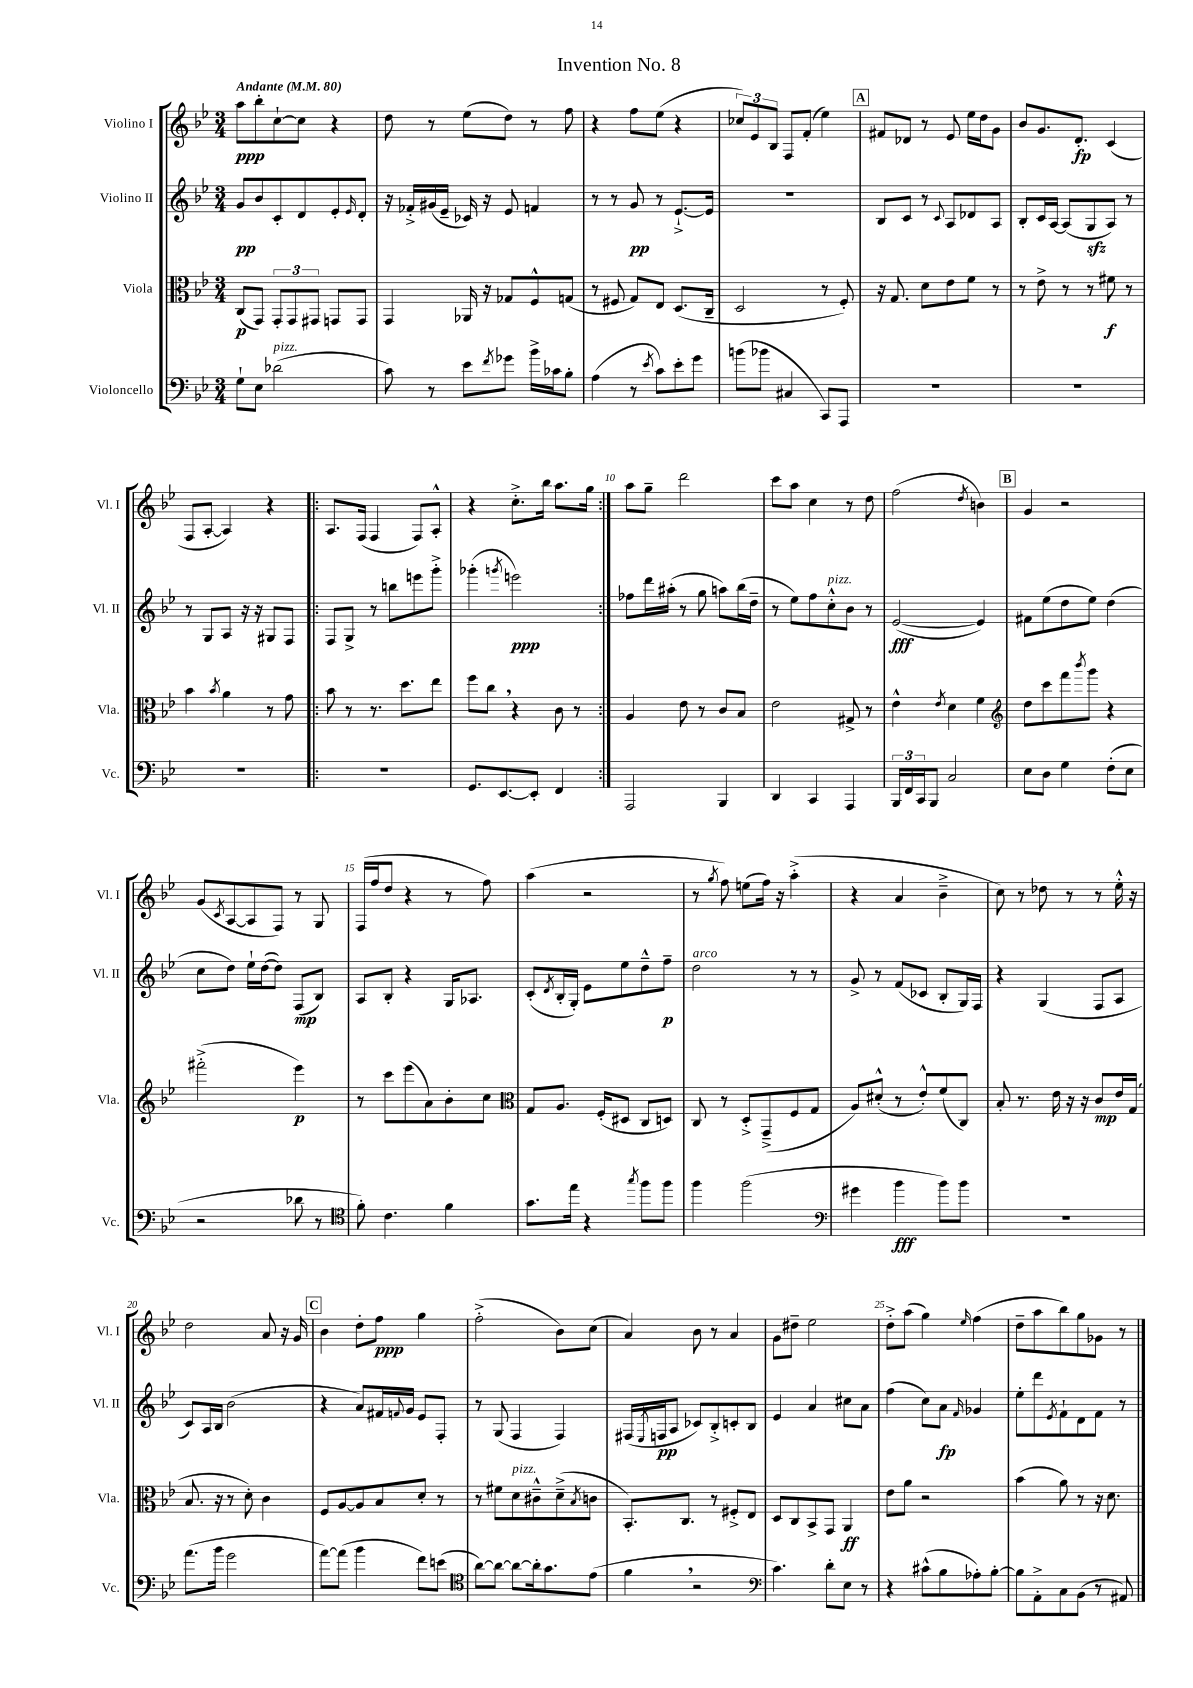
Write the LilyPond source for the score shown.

\header { title = "Invention No. 8" }
<<
\new StaffGroup <<
\new Staff = "s0" \with { instrumentName = "Violino I" shortInstrumentName = "Vl. I" } {
    \clef treble \key bes \major \numericTimeSignature \time 3/4 \tempo "Andante" 4 = 80
    a''8\ppp bes''8-. c''8~-! c''8 r4 |
    d''8 r8 ees''8( d''8) r8 f''8 |
    r4 f''8 ees''8( r4 |
    \tuplet 3/2 { ces''8) ees'8 bes8 } f8 f'8-.( ees''4) |
    \mark \markup { \box "A" } fis'8 des'8 r8 ees'8 ees''16 d''16 g'8 |
    bes'8 g'8. d'8.-.\fp c'4( |
    f8 a8~-. a4) r4 |
    \repeat volta 2 { a8. f16( f4 f8) a8-.-^ |
    r4 c''8.-.-> bes''16 a''8. g''16 | }
    a''8 g''8-- d'''2 |
    c'''8 a''8 c''4 r8 d''8 |
    f''2( \acciaccatura { d''8 } b'4) |
    \mark \markup { \box "B" } g'4 r2 |
    g'8( \acciaccatura { c'8 } a8~ a8 f8) r8 g8 |
    f16( f''16 d''8 r4 r8 f''8) |
    a''4( r2 |
    r8 \acciaccatura { g''8 } f''8) e''8( f''16) r16 a''4-.->( |
    r4 a'4 bes'4---> |
    c''8) r8 des''8 r8 r8 ees''16-.-^ r16 |
    d''2 a'8 r16 g'16 |
    \mark \markup { \box "C" } bes'4 d''8-. f''8\ppp g''4 |
    f''2-.->( bes'8) c''8( |
    a'4) bes'8 r8 a'4 |
    g'8 dis''8-- ees''2 |
    d''8-.-> a''8( g''4) \grace { ees''16 } f''4( |
    d''8-- a''8 bes''8) g''8 ges'8 r8 \bar "|." |
}
\new Staff = "s1" \with { instrumentName = "Violino II" shortInstrumentName = "Vl. II" } {
    \clef treble \key bes \major \numericTimeSignature \time 3/4
    g'8\pp bes'8 c'8-. d'8 ees'8-. \grace { ees'16 } d'8-. |
    r16 fes'16-.-> gis'16( ees'16-- ces'16) r16 ees'8 f'4 |
    r8 r8 g'8\pp r8 ees'8.~-!-> ees'16 |
    R2. |
    \mark \markup { \box "A" } bes8 c'8 r8 \appoggiatura { c'8 } a8 des'8 a8 |
    bes8-. c'16 a16~ a8( g8\sfz a8) r8 |
    r8 g8 a8 r16 r16 gis8 f8 |
    \repeat volta 2 { f8 g8-> r8 b''8 e'''8 g'''8-.-> |
    ges'''4-.( \acciaccatura { g'''8 } e'''2\ppp) | }
    fes''8 d'''16 ais''16-.( r8 g''8 a''8) bes''16( d''16-- |
    r8 ees''8) f''8 c''8-.-^^\markup { \italic "pizz." } bes'8 r8 |
    ees'2~\fff( ees'4) |
    \mark \markup { \box "B" } fis'8 ees''8( d''8 ees''8) d''4( |
    c''8 d''8) ees''16-! d''16~( d''8) f8\mp( bes8) |
    a8 bes8-. r4 g16 aes8. |
    c'8-.( \acciaccatura { d'8 } bes16-. g16-.) ees'8 ees''8 d''8---^ f''8--\p |
    d''2^\markup { \italic "arco" } r8 r8 |
    g'8-> r8 f'8( ces'8 bes8-. g16) f16 |
    r4 g4( f8 a8 |
    c'8) a16 bes16 bes'2( |
    \mark \markup { \box "C" } r4 a'8) fis'16 \appoggiatura { f'8 } g'16 ees'8 f8-. |
    r8 g8( f4 f4) |
    fis16( \acciaccatura { ees8 } f16\pp a8 ces'8) bes8-.-> c'8-. bes8 |
    ees'4 a'4 cis''8 a'8 |
    f''4( c''8) a'8\fp \grace { f'16 } ges'4 |
    ees''8-. d'''8 \acciaccatura { ees'8 } f'8-! d'8 f'8 r8 \bar "|." |
}
\new Staff = "s2" \with { instrumentName = "Viola" shortInstrumentName = "Vla." } {
    \clef alto \key bes \major \numericTimeSignature \time 3/4
    c8\p( g,8) \tuplet 3/2 { g,8-. g,8 gis,8 } g,8 g,8 |
    g,4 aes,16 r16 ges8 f8-^ g8( |
    r8 fis8 g8) ees8 d8.( c16-- |
    d2 r8 f8-.) |
    \mark \markup { \box "A" } r16 g8. d'8 ees'8 f'8 r8 |
    r8 ees'8-> r8 r8 fis'8\f r8 |
    bes'4 \acciaccatura { bes'8 } a'4 r8 g'8 |
    \repeat volta 2 { bes'8 r8 r8. d''8. ees''8 |
    f''8 c''8 \breathe r4 c'8 r8 | }
    a4 ees'8 r8 c'8 bes8 |
    ees'2 gis8-> r8 |
    ees'4-^ \acciaccatura { ees'8 } d'4 f'4 |
    \mark \markup { \box "B" } \clef treble d''8 c'''8 f'''8 \acciaccatura { bes'''8 } g'''8 r4 |
    fis'''2-.->( ees'''4\p) |
    r8 c'''8 ees'''8( a'8) bes'8-. c''8 |
    \clef alto g8 a8. f16-.( dis8 c8 d8) |
    c8 r8 d8-.-> g,8--->( f8 g8 |
    a8) dis'8-.-^( r8 ees'8-.-^) f'8( c8) |
    bes8-. r8. ees'16 r16 r16 c'8\mp ees'16 g16( |
    bes8. r16 r8 d'8-.) c'4 |
    \mark \markup { \box "C" } f8 a8~ a8 bes8 d'8-. r8 |
    r8 fis'8 d'8^\markup { \italic "pizz." } cis'8---^ d'8--->( \acciaccatura { bes8 } c'8 |
    bes,8.-.) c8. r8 fis8-.-> ees8 |
    d8 c8 bes,8-> g,8 a,4\ff |
    ees'8 a'8 r2 |
    bes'4( a'8) r8 r16 d'8. \bar "|." |
}
\new Staff = "s3" \with { instrumentName = "Violoncello" shortInstrumentName = "Vc." } {
    \clef bass \key bes \major \numericTimeSignature \time 3/4
    g8-! ees8 des'2^\markup { \italic "pizz." }( |
    c'8) r8 ees'8 \acciaccatura { f'8 } ges'8 bes'16-> ces'16 bes8-. |
    a4( r8 \acciaccatura { ees'8 } c'8) ees'8-. g'8 |
    b'8( bes'8 cis4 c,8) a,,8 |
    \mark \markup { \box "A" } R2. |
    R2. |
    R2. |
    \repeat volta 2 { R2. |
    g,8. ees,8.~ ees,8-. f,4 | }
    a,,2 bes,,4 |
    d,4 c,4 a,,4 |
    \tuplet 3/2 { bes,,16 f,16 c,16 } bes,,8 c2 |
    \mark \markup { \box "B" } ees8 d8 g4 f8-.( ees8 |
    r2 des'8 r8 |
    \clef tenor f'8-.) c'4. f'4 |
    g'8. ees''16 r4 \acciaccatura { g''8 } f''8 f''8 |
    f''4 f''2( |
    \clef bass gis'4 bes'4\fff bes'8) bes'8 |
    R2. |
    a'8.( bes'16 g'2 |
    \mark \markup { \box "C" } a'8~) a'8( bes'4 f'8) e'8( |
    \clef tenor a'8~) a'8~ a'8~ a'16-. g'8. ees'8( |
    f'4 \breathe r2 |
    \clef bass c'4.) d'8-. ees8 r8 |
    r4 cis'8-^( bes8 aes8-.) bes8~-. |
    bes8 a,8-.-> c8 bes,8( r8 ais,8) \bar "|." |
}
>>
>>
\layout { \context { \Score \override BarNumber.break-visibility = ##(#f #t #t) barNumberVisibility = #(every-nth-bar-number-visible 5) } }
